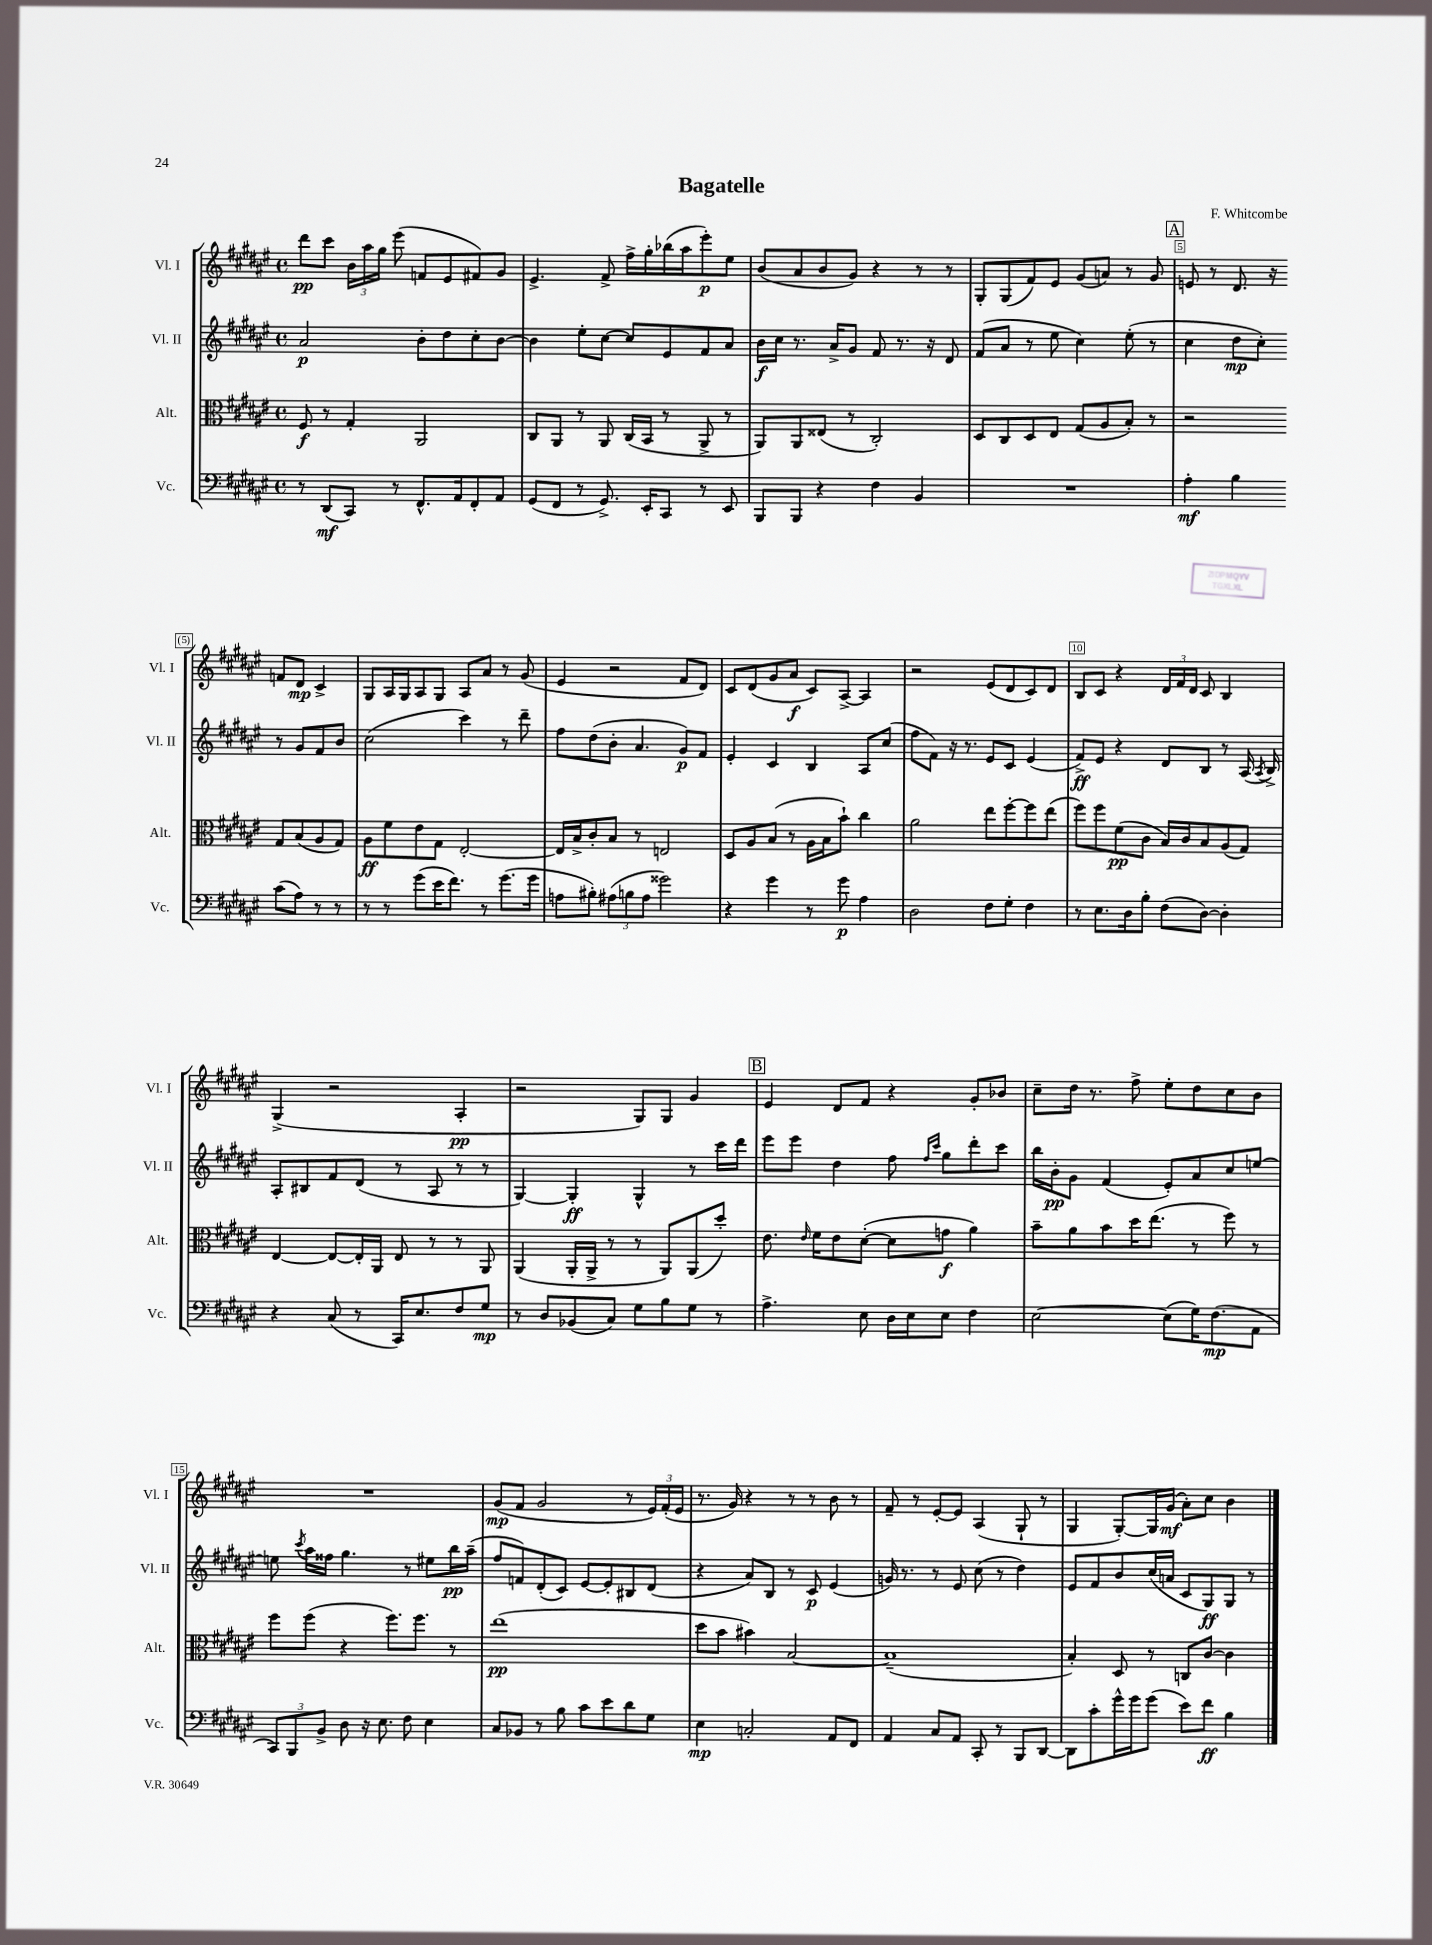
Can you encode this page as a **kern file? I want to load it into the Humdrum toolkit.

**kern	**kern	**kern	**kern
*staff4	*staff3	*staff2	*staff1
*clefF4	*clefC3	*clefG2	*clefG2
*k[f#c#g#d#a#e#]	*k[f#c#g#d#a#e#]	*k[f#c#g#d#a#e#]	*k[f#c#g#d#a#e#]
*M4/4	*M4/4	*M4/4	*M4/4
*met(c)	*met(c)	*met(c)	*met(c)
8r	8F#/	2a#/	8ddd#\L
(8DD#/L	8r	.	8ccc#\J
8CC#/J)	4G#'/	.	24b\LL
.	.	.	24aa#\
.	.	.	24gg#\JJ
8r	.	.	(8eee#\
8.FF#^^/L	2AA#/	8b'\L	8f/L
.	.	8dd#\	8e#/
16AA#/k	.	.	.
8FF#'/	.	8cc#'\	8f#/)
8AA#/J	.	[8b\J	8g#/J
=	=	=	=
(8GG#/L	8C#/L	4b\]	4.e#^/
8FF#/J	8AA#/J	.	.
8r	8r	8ee#'\L	.
8.GG#^/)	8AA#/	[8cc#\J	8f#^/
.	(16C#/LL	8cc#/]L	16ff#^\LL
16EE#'/LK	16BB/JJ	.	16gg#'\
8CC#/J	8r	8e#/	(16bb-\
.	.	.	16aa#\J
8r	8AA#^/	8f#/	8eee#'\)
8EE#/	8r	8a#/J	8ee#\J
=	=	=	=
8BBB/L	8AA#/L)	16b\LL	(8b/L
.	.	16cc#\JJ	.
8BBB/J	8AA#/	8.r	8a#/
4r	(8E##/J	.	8b/
.	.	16a#^/LK	.
.	8r	8g#/J	8g#/J)
4F#\	2C#'/)	8f#/	4r
.	.	8.r	.
4BB/	.	.	8r
.	.	16r	.
.	.	8d#/	8r
=	=	=	=
1r	8D#/L	(8f#/L	8G#'/L
.	8C#/	8a#/J	(8G#/
.	8D#/	8r	8f#/)
.	8E#/J	8ee#\	8e#/J
.	(8G#/L	4cc#\)	(8g#/L
.	8A#/	.	8a/J)
.	8B'/J)	(8ee#'\	8r
.	8r	8r	8g#/
=	=	=	=
4A#'\	2r	4cc#\	8e/
.	.	.	8r
4B\	.	8dd#\L	8.d#/
.	.	8cc#'\J)	.
.	.	.	16r
(8c#\L	8G#/L	8r	8f/L
8A#\J)	(8B/	8g#/L	8d#/J
8r	8A#/	8f#/	4c#^/
8r	8G#/J)	8b/J	.
=	=	=	=
8r	8A#\L	(2cc#\	8G#/L
8r	8f#\	.	16A#/L
.	.	.	16G#/J
(8g#\L	8e#\	.	8A#/
16e#\K	8G#\J	.	8G#/J
8.f#\J)	.	.	.
.	[2E#'/	4ccc#\)	8A#/L
8r	.	.	8a#/J
(8.g#\L	.	8r	8r
.	.	8ddd#~\	(8g#/
16g#\Jk	.	.	.
=	=	=	=
8A\L	16E#/]LL	8ff#\L	4e#/
.	16B^/J	.	.
8B#'\J)	8c#'/	(8dd#\	.
(12A#\L	8B/J	8b'\J	2r
12B\	.	.	.
.	8r	4.a#/	.
12A#\J	.	.	.
2g##\)	2E/	.	.
.	.	8g#/L)	8f#/L
.	.	8f#/J	8d#/J)
=	=	=	=
4r	8D#/L	4e#'/	8c#/L
.	8A#/	.	(8d#/
4g#\	(8B/J	4c#/	8g#/
.	8r	.	8a#/J
8r	16A#\LL	4B/	8c#/L)
.	16B\J	.	.
8g#\	8b`\J)	.	[8A#^/J
4A#\	4cc#\	8A#/L	4A#/]
.	.	(8cc#/J	.
=	=	=	=
2D#\	2a#\	8ff#\L	2r
.	.	8f#\J)	.
.	.	16r	.
.	.	8.r	.
8F#\L	8ee#\L	8e#/L	(8e#/L
8G#'\J	[8ff#'\	8c#/J	8d#/
4F#\	8ff#\]	(4e#/	8c#/)
.	(8ee#\J	.	8d#/J
=	=	=	=
8r	8ff#\L)	8f#^/L)	8B/L
8.E#\L	8ff#\	8e#/J	8c#/J
.	(8f#\	4r	4r
16D#\k	.	.	.
8B'\J	8c#\J	.	.
(8F#\L	16B/LL)	8d#/L	24d#/LL
.	.	.	24f#/
.	16c#/J	.	.
.	.	.	24d#/JJ
[8D#\J)	8B/	8B/J	8c#/
4D#'\]	(8A#/	8r	4B/
.	8G#/J)	(16A#/	.
.	.	8qA#/	.
.	.	16B^/)	.
=	=	=	=
4r	[4E#/	8A#'/L	(4G#^/
.	.	8B#/	.
(8C#/	8E#/_L	8f#/	2r
8r	16E#'/]L	(8d#/J	.
.	16AA#/JJ	.	.
16CC#/LK)	8E#/	8r	.
8.E#/	.	.	.
.	8r	8A#/	.
8F#/	8r	8r	4A#'/
8G#/J	8AA#/	8r	.
=	=	=	=
8r	(4AA#/	[4G#/)	2r
8D#/L	.	.	.
(8BB-/	16AA#'/LL	4G#'/]	.
.	16AA#^/JJ	.	.
8C#/J)	8r	.	.
8G#\L	8r	4G#^^/	8G#/L)
8B\	8AA#/L)	.	8G#/J
8G#\J	(8AA#/	8r	4g#/
8r	8dd#'/J)	16ccc#\LL	.
.	.	16ddd#\JJ	.
=	=	=	=
4.A#^\	8.e#\	8eee#\L	4e#/
.	.	8eee#\J	.
.	16qqe#/	.	.
.	16f#\LK	.	.
.	8e#\	4dd#\	8d#/L
8E#\	([8d#'\J	.	8f#/J
16D#\LL	8d#\]L	8ff#\	4r
16E#\J	.	.	.
.	.	16qqff#/LL	.
.	.	16qqccc#/JJ	.
8E#\J	8g\J	8gg#\L	.
4F#\	4a#\)	8ddd#'\	8g#'/L
.	.	8ccc#\J	8b-/J
=	=	=	=
[2E#\	8b~\L	16bb\LL	8cc#~\L
.	.	16b'\J	.
.	8a#\	8g#\J	16dd#\Jk
.	.	.	8.r
.	8b\	(4f#/	.
.	16dd#\K	.	8ff#^\
.	(8.ee#\J	.	.
(8E#\]L	.	8e#'/L)	8ee#'\L
16G#\K)	8r	8a#/	8dd#\
(8.F#\	.	.	.
.	8ff#\)	8cc#/	8cc#\
8AA#\J	8r	[8ee/J	8b\J
=	=	=	=
12CC#/L)	8ff#\L	8ee\]	1r
12BBB/	.	.	.
.	.	8qccc#/	.
.	(8ff#\J	16aa#\LL	.
12BB^/J	.	.	.
.	.	16ff##\JJ	.
8D#\	4r	4.gg#\	.
16r	.	.	.
8.E#\	.	.	.
.	8.ff#\L)	.	.
8F#\	.	8r	.
.	8.ff#\J	.	.
4E#\	.	8ee#\L	.
.	8r	16bb\L	.
.	.	(16aa#~\JJ	.
=	=	=	=
8C#/L	(1ee#	8ff#/L	(8g#/L
8BB-/J	.	8f/)	8f#/J
8r	.	(8d#'/	2g#/
8B\	.	8c#/J)	.
8c#\L	.	[8e#/L	.
8e#\	.	8e#'/]	.
8d#\	.	8B#/	8r
8G#\J	.	(8d#/J	24e#/LL)
.	.	.	(24f#'/
.	.	.	24e#/JJ
=	=	=	=
4E#\	8dd#\L	4r	8.r
.	8b\J	.	.
.	.	.	16g#/)
2C'/	4b#\)	8a#/L)	4r
.	.	8B/J	.
.	[2B/	8r	8r
.	.	8c#/	8r
8AA#/L	.	(4e#/	8b\
8FF#/J	.	.	8r
=	=	=	=
4AA#/	(1B~]	16g/)	8f#~/
.	.	8.r	.
.	.	.	8r
8C#/L	.	8r	[8e#'/L
8AA#/J	.	8e#/	8e#/]J
8CC#'/	.	(8cc#\	(4A#/
8r	.	8r	.
8BBB/L	.	4dd#\)	8G#`/
[8DD#/J	.	.	8r
=	=	=	=
8DD#\]L	4B'/)	8e#/L	4G#/
8c#'\	.	8f#/	.
16g#^^\L	8D#/	8b/	[8G#'/L)
16g#\J	.	.	.
(8g#\J	8r	(16cc#/L	16G#/]L
.	.	16a/JJ	(16g#/JJ
8e#\L)	8C/L	8c#/L	8a#'\L)
8f#\J	[8c#/J	8G#/)	8cc#\J
4B\	4c#\]	8G#/J	4b\
.	.	8r	.
==	==	==	==
*-	*-	*-	*-
